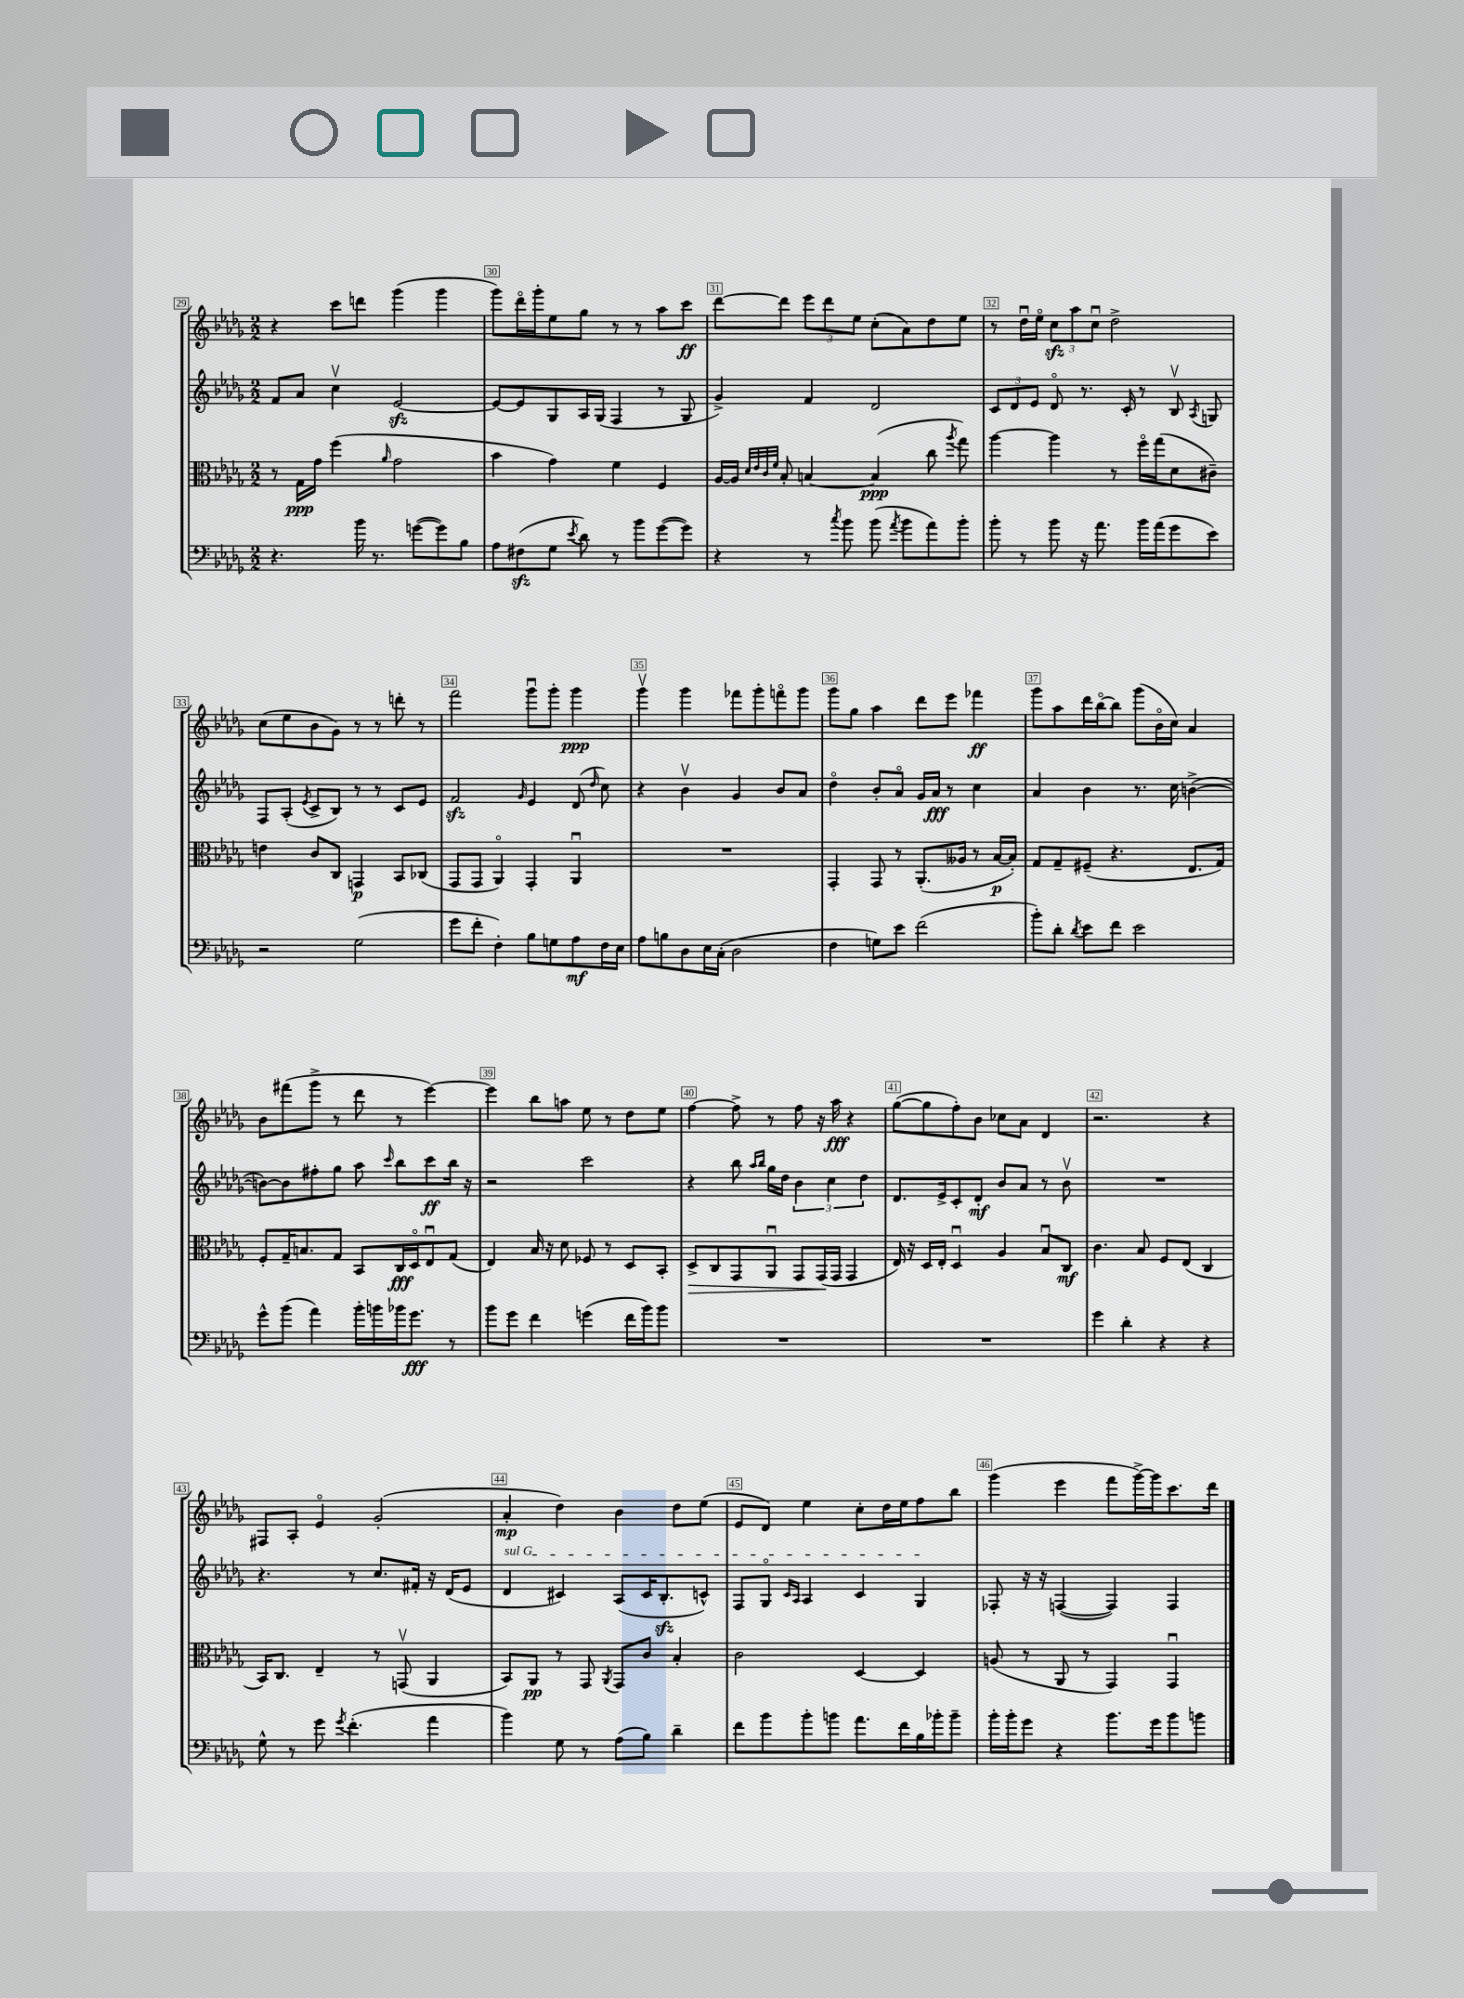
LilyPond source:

<<
\new StaffGroup <<
\new Staff = "s0" {
    \clef treble \key des \major \numericTimeSignature \time 2/2
    \autoBeamOff r4 c'''8[ d'''8] ges'''4( ges'''4 |
    ges'''8[) des'''16\flageolet ges'''16-. ees''8 ges''8] r8 r8 aes''8[ c'''8]\ff |
    des'''8[~ des'''8] \tuplet 3/2 { ees'''8[ des'''8 ees''8] } c''8[-.( aes'8) des''8 ees''8] |
    r8 des''16[\downbow ees''16]\flageolet \tuplet 3/2 { c''8[\sfz aes''8 c''8]\downbow } des''2-> |
    c''8[( ees''8 bes'8 ges'8]) r8 r8 d'''8-. r8 |
    f'''2 ges'''8[\downbow ges'''8]-. ges'''4\ppp |
    ges'''4\upbow ges'''4 fes'''8[ ges'''8-. f'''8\flageolet ges'''8] |
    ges'''8[ ges''8] aes''4 des'''8[ ees'''8] fes'''4\ff |
    ges'''8[ aes''8 des'''16 bes''16~\flageolet bes''8] ges'''8[( bes'16\flageolet c''16]) aes'4 |
    bes'8[ fis'''8( ges'''8]-> r8 des'''8 r8 ees'''4~) |
    ees'''4 bes''8[ a''8] ees''8 r8 des''8[ ees''8] |
    f''4~ f''8-> r8 f''8 r16 aes''16\fff r4 |
    ges''8[~( ges''8 f''8-.) bes'8] ces''8[ aes'8] des'4 |
    r2. r4 |
    fis8[ aes8]-. ees'4\flageolet ges'2-.( |
    aes'4-.\mp des''4) bes'4 des''8[ ees''8]( |
    ees'8[ des'8]) ees''4 c''8[-. des''16 ees''16 f''8 bes''8] |
    ges'''4( ees'''4 f'''8[ ges'''16~->) ges'''16 c'''8. des'''16] \bar "|." |
}
\new Staff = "s1" {
    \clef treble \key des \major \numericTimeSignature \time 2/2
    \autoBeamOff f'8[ aes'8] c''4\upbow ees'2~\sfz |
    ees'8[~ ees'8 ges8 aes16 ges16]( f4 r8 ges8 |
    ges'4->) f'4 des'2 |
    \tuplet 3/2 { c'8[ des'8 ees'8] } des'8\flageolet r8. c'16-. r8 bes8\upbow \acciaccatura { aes8 } g8 |
    f8[ aes8]-.( \acciaccatura { ees'8 } c'8[-> bes8]) r8 r8 c'8[ ees'8] |
    f'2\sfz \grace { ges'16 } ees'4 des'8( \grace { des''16 } c''8) |
    r4 bes'4\upbow ges'4 bes'8[ aes'8] |
    des''4\flageolet bes'8[-. aes'8]\flageolet ges'16[ aes'16]\fff r8 c''4 |
    aes'4 bes'4 r8. c''16 b'4~->( |
    b'8[~) b'8 fis''8-. ges''8] aes''8 \grace { c'''16 } bes''8[ c'''8\ff bes''16] r16 |
    r2 c'''2 |
    r4 bes''8 \grace { aes''16[ bes''16] } ges''16[ des''16] \tuplet 3/2 { bes'4 c''4 des''4 } |
    des'8.[ ees'16-> c'8-. des'8]-.\mf bes'8[ aes'8] r8 bes'8\upbow |
    R1 |
    r4. r8 c''8.[ fis'16]-. r16 des'16[( ees'8] |
    \once \override TextSpanner.bound-details.left.text = \markup { \italic "sul G" } des'4\startTextSpan cis'4) aes8[( cis'16 bes8.-.\sfz c'8]-^) |
    f8[ ges8]\flageolet \grace { c'16[ aes16] } aes4 c'4 ges4\stopTextSpan |
    fes8-. r16 r16 f4~( f4) f4 \bar "|." |
}
\new Staff = "s2" {
    \clef alto \key des \major \numericTimeSignature \time 2/2
    \autoBeamOff r8 ges16[\ppp ges'16] f''4( \grace { aes'16 } ges'2 |
    bes'4 ges'4) f'4 f4 |
    aes16[~ aes16] \grace { des'32[ ees'32 c'32 f'32] } bes8-. b4~ b4\ppp( c''8 \acciaccatura { aes''8 } ges''8) |
    aes''4~ aes''4 r8 f''16[\flageolet ges''16( des'8 cis'8]--) |
    e'4 c'8[ c8] g,4\p bes,8[ ces8]( |
    ges,8[ ges,8] aes,4\flageolet) ges,4-. aes,4\downbow |
    R1 |
    ges,4-. ges,8 r8 aes,8.[-.( aeses16] r8 bes16[~\p bes16]-.) |
    ges8[ ges8-- fis8]--( r4. ees8.[ ges16]) |
    f8[-. ges16-- b8. ges8] bes,8[ c16\fff des16\flageolet ees8\downbow ges8]( |
    ees4) bes16 r16 des'8 fes8 r8 des8[ bes,8]-. |
    des8[->\> c8 ges,8 aes,8]\downbow ges,8[ ges,16\!( ges,16] ges,4 |
    ees16) r16 des16[ ees16]-. des4\downbow aes4 bes8[\downbow c8]\mf |
    c'4. bes8 f8[ ees8]( c4 |
    bes,16[) c8.] ees4-- r8 g,8\upbow( aes,4 |
    bes,8[) aes,8]\pp r8 ges,8 \acciaccatura { aes,8 } ges,8[ c'8] bes4-. |
    c'2 des4~ des4 |
    a8( r8 aes,8 r8 ges,4) ges,4\downbow \bar "|." |
}
\new Staff = "s3" {
    \clef bass \key des \major \numericTimeSignature \time 2/2
    \autoBeamOff r4. bes'16 r8. g'8[~( g'8) bes8] |
    aes8[ fis8\sfz( ges8] \acciaccatura { ees'8 } des'8) r8 bes'8[ ges'8~( ges'8]) |
    r4 r8 \acciaccatura { c''8 } bes'8 bes'8( \acciaccatura { aes'8 } bes'8[ aes'8) bes'8]-. |
    bes'8-. r8 bes'8 r16 aes'8. bes'16[ aes'16( ges'8 ees'8]) |
    r2 ges2( |
    ges'8[ f'8]-. f4-.) bes8[ g8 aes8\mf f16 ees16] |
    aes8[ b8 des8 ees16 c16]-.( des2 |
    f4 g8[) ees'8] f'2( |
    bes'8[-.) des'8]-. \acciaccatura { des'8 } ees'8[ f'8] ees'2 |
    ges'8[-^ bes'8]( aes'4) bes'16[-. b'16 bes'16 ges'8.]\fff r8 |
    bes'8[ ges'8] f'4 g'4( f'16[ bes'16) bes'8] |
    R1 |
    R1 |
    ges'4 des'4-. r4 r4 |
    ges8-^ r8 ges'8 \acciaccatura { ges'8 } f'4.-.( aes'4 |
    bes'4) ges8 r8 aes8[( bes8]) des'4-- |
    f'8[ bes'8 bes'8-. b'8] aes'8.[ f'16 bes16 bes'16-. bes'8]-- |
    bes'16[-. bes'16-. ges'8] r4 bes'8.[ ges'16 bes'8 b'8] \bar "|." |
}
>>
>>
\layout { \context { \Score currentBarNumber = #29 \override BarNumber.break-visibility = ##(#f #t #t) barNumberVisibility = #all-bar-numbers-visible \override BarNumber.stencil = #(make-stencil-boxer 0.1 0.3 ly:text-interface::print) } }
